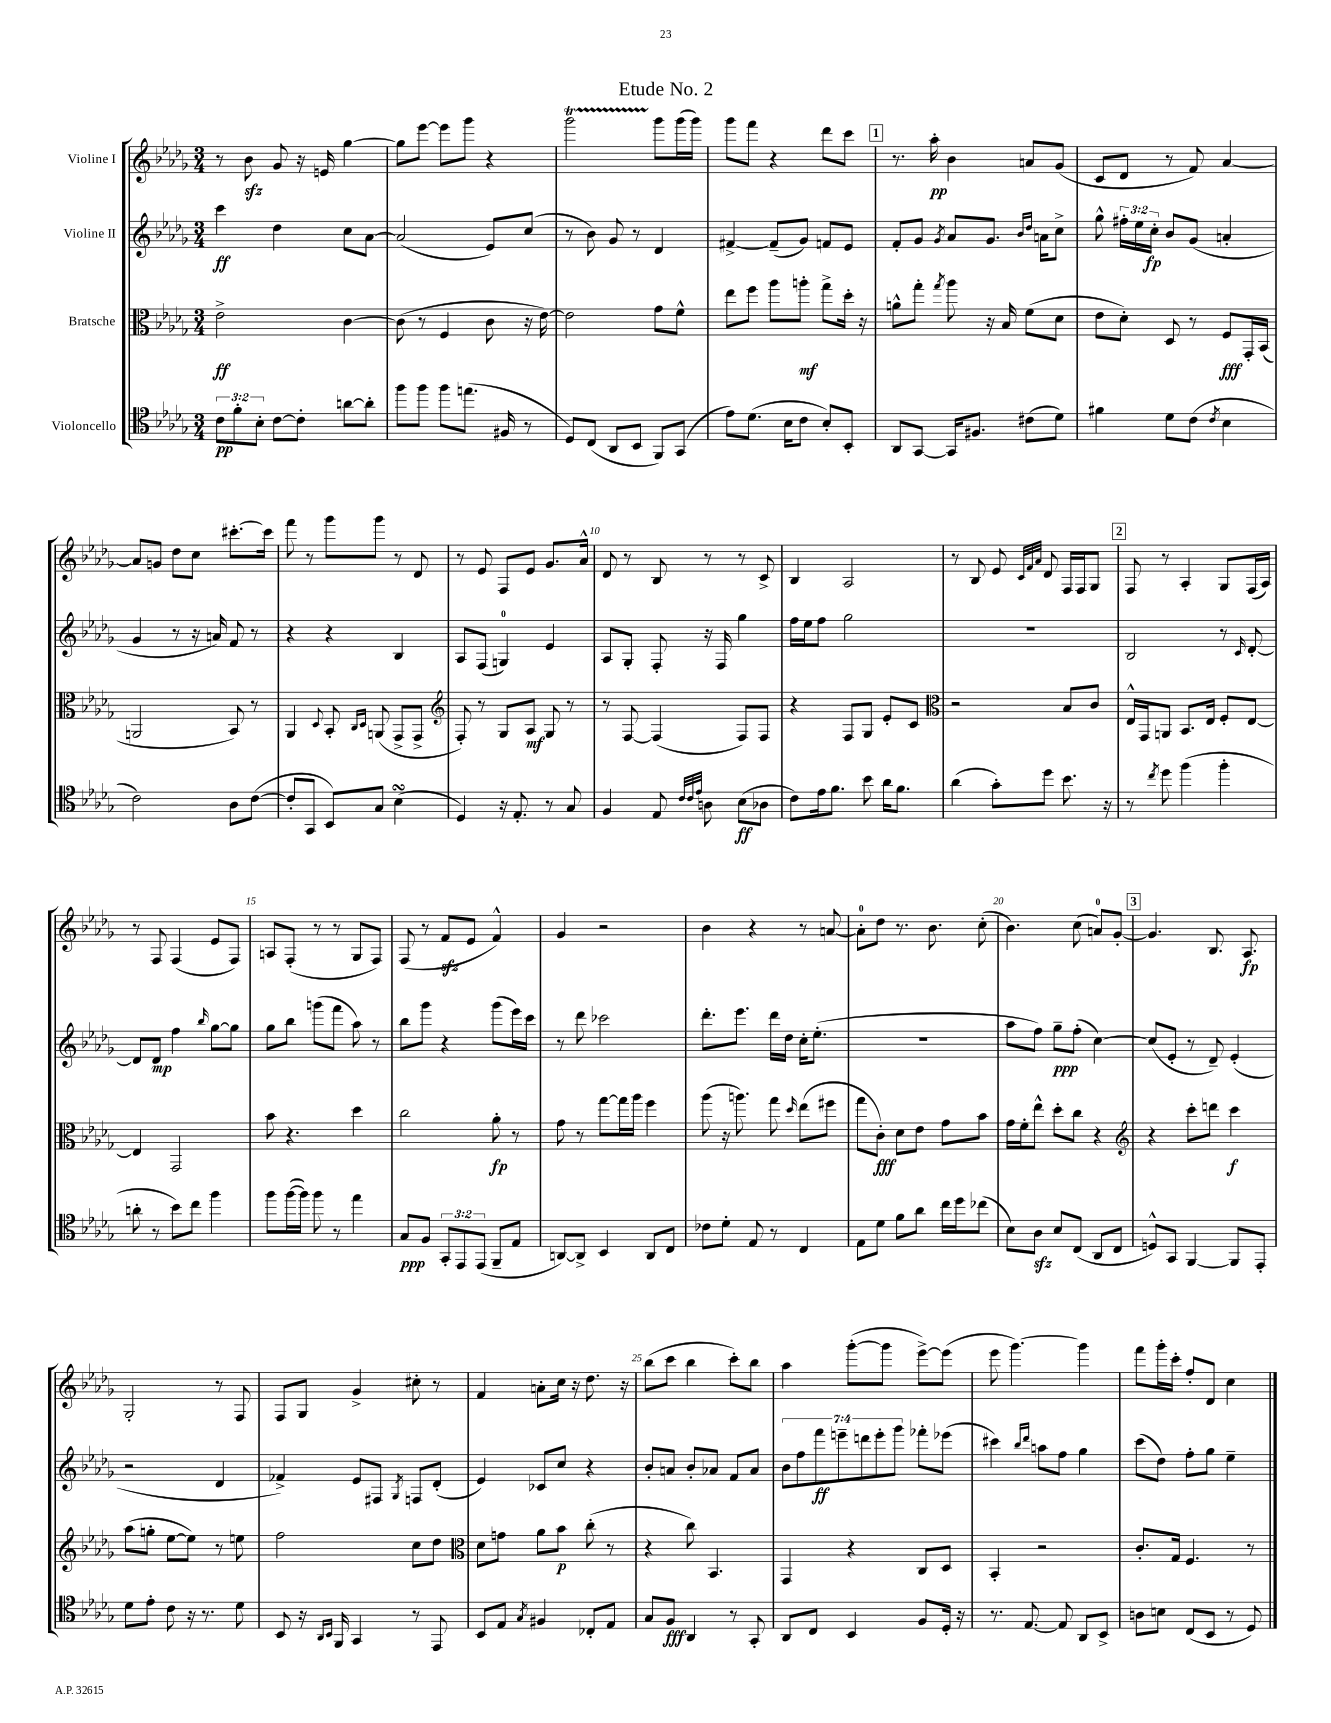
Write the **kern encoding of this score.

**kern	**kern	**kern	**kern
*staff4	*staff3	*staff2	*staff1
*clefC4	*clefC3	*clefG2	*clefG2
*k[b-e-a-d-g-]	*k[b-e-a-d-g-]	*k[b-e-a-d-g-]	*k[b-e-a-d-g-]
*M3/4	*M3/4	*M3/4	*M3/4
12c	2e-^	4ccc	8r
12f'	.	.	.
.	.	.	8b-
12B-'	.	.	.
[8c	.	4dd-	8g-
8c']	.	.	16r
.	.	.	16e
[8a	[4c	8cc	[4gg-
8a']	.	[8a-	.
=	=	=	=
8ff	(8c]	(2a-]	8gg-]
8ff	8r	.	[8eee-
8ff	4F	.	8eee-]
(8.ee	.	.	8ggg-
.	8c	8e-)	4r
16F#	.	.	.
8r	16r	(8cc	.
.	[16e-)	.	.
=	=	=	=
8D-)	2e-]	8r	2ggg-
(8C	.	8b-)	.
8AA-	.	8g-	.
8BB-	.	8r	.
8FF)	8g-	4d-	8ggg-
(8GG-	8f^^	.	(16ggg-
.	.	.	16ggg-)
=	=	=	=
8e-)	8ee-	[4f#^	8ggg-
(8.d-	8ff	.	8fff
.	8aa-	(8f#~]	4r
16B-	.	.	.
8c	8aa'	8g-)	.
8B-')	8gg-^	8f	8ddd-
8BB-'	16dd-'	8e-	8ccc
.	16r	.	.
=	=	=	=
8AA-	8a^^	8f'	8.r
[8GG-	8gg-'	8g-	.
.	.	.	16aa-'
.	8qgg-	8qg-	.
16GG-]	8aa-	8a-	4b-
8.F#	.	.	.
.	16r	8.g-	.
.	16B-	.	.
(8c#	(8f	.	8a
.	.	16qqb-	.
.	.	16qqdd-	.
.	.	16a	.
8d-)	8d-	8cc^	(8g-
=	=	=	=
4f#	8e-	8gg-^^	8c
.	8d-')	24ff#'	8d-
.	.	24ee-	.
.	.	24cc'	.
8d-	8D-	8b-	8r
(8c	8r	(8g-	8f)
8qc	.	.	.
4B-	8F	4a'	[4a-
.	16GG-'	.	.
.	(16BB-	.	.
=	=	=	=
2c)	2AA	4g-	8a-]
.	.	.	8g
.	.	8r	8dd-
.	.	16r	8cc
.	.	16a)	.
8A-	8BB-)	8f	[8.ccc#'
([8c	8r	8r	.
.	.	.	16ccc#]
=	=	=	=
8c']	4AA-	4r	8fff
8GG-	.	.	8r
.	8qqD-	.	.
8BB-)	8BB-'	4r	8ggg-
.	16qqC	.	.
.	16qqD-	.	.
8G-	(8AA	.	8ggg-
(4B-	8GG-^	4B-	8r
.	8GG-^	.	8d-
=	=	=	=
*	*clefG2	*	*
4D-)	8F')	8A-	8r
.	8r	(8F	8e-
16r	8G-	4G)	8F
8.E-'	.	.	.
.	8A-	.	8e-
8r	8G-	4e-	8.g-
8G-	8r	.	.
.	.	.	16a-^^
=	=	=	=
4F	8r	8A-	8d-
.	[8F	8G-'	8r
8E-	(4F]	8F'	8B-
32qqc	.	.	.
32qqc	.	.	.
32qqe-	.	.	.
8A	.	16r	8r
.	.	16F	.
(8B-	8F)	4gg-	8r
8A-	8F	.	8c^
=	=	=	=
8c)	4r	16ff	4B-
.	.	16ee-	.
16e-	.	8ff	.
8.f	.	.	.
.	8F	2gg-	2A-
8b-	8G-	.	.
16a-	8e-'	.	.
8.f	.	.	.
.	8c	.	.
=	=	=	=
*	*clefC3	*	*
(4a-	2r	2.r	8r
.	.	.	8B-
8g-')	.	.	8e-
.	.	.	32qqc
.	.	.	32qqf
.	.	.	32qqa-
8dd-	.	.	8d-
8.b-	8B-	.	16F
.	.	.	16F
.	8c	.	8G-
16r	.	.	.
=	=	=	=
8r	16E-^^	2B-	8F
.	16GG-	.	.
8qcc	.	.	.
8dd-	8AA	.	8r
(4ff	8.BB-	.	4A-'
.	16E-	.	.
4ff'	8F'	8r	8G-
.	.	16qqc	.
.	[8E-	[8d-'	(16F
.	.	.	16A-)
=	=	=	=
8a'	4E-]	8d-]	8r
8r	.	8d-	8F
8b-)	2GG-	4ff	(4F
8cc	.	.	.
.	.	16qqbb-	.
4ff	.	[8gg-	8e-
.	.	8gg-]	8F)
=	=	=	=
8ff	8b-	8gg-	8A
([16ff	4.r	8bb-	(8F'
16ff])	.	.	.
8ff	.	(8ggg	8r
8r	.	8fff	8r
4ee-	4dd-	8aa-)	8G-
.	.	8r	8F)
=	=	=	=
8G-	2cc	8bb-	(8F
8F	.	8ggg-	8r
12GG-'	.	4r	8f
12EE-	.	.	.
.	.	.	8e-
(12EE-	.	.	.
8FF~	8a-'	(8ggg-	4f^^)
8E-	8r	16eee-)	.
.	.	16ccc	.
=	=	=	=
[8AA)	8g-	8r	4g-
8AA^]	8r	8ddd-	.
4BB-	[8gg-	2ccc-	2r
.	16gg-]	.	.
.	16aa-	.	.
8AA	4ff	.	.
8C	.	.	.
=	=	=	=
8c-	(8aa-	8.ddd-'	4b-
8d-'	16r	.	.
.	8.aa)	8.eee-	.
8E-	.	.	4r
8r	8gg-	16ddd-	.
.	.	16dd-	.
.	16qqdd-	.	.
4C	(8ee-	16cc'	8r
.	.	(8.ee-'	.
.	8ff#	.	[8a
=	=	=	=
8E-	8gg-	2.r	8a']
8d-	8c')	.	8dd-
8f	8d-	.	8.r
8a-	8e-	.	.
.	.	.	8.b-
16cc	8g-	.	.
16dd-	.	.	.
(8cc-	8b-	.	(8cc'
=	=	=	=
8B-)	16g-	8aa-	4.b-)
.	16f'	.	.
8A-	8ee-^^	8ff)	.
8B-	8dd-'	8gg-~	.
(8C	8cc	(8ff'	(8cc
8AA-	4r	[4cc)	8a)
8C	.	.	[8g-'
=	=	=	=
*	*clefG2	*	*
8D^^)	4r	(8cc]	4.g-]
8GG-	.	8e-'	.
[4FF	8ccc'	8r	.
.	8ddd	8d-~)	8.B-
8FF]	4ccc	(4e-'	.
.	.	.	8.A-
8EE-'	.	.	.
=	=	=	=
8d-	(8aa-	2r	2G-'
8e-'	8gg'	.	.
8c	[8ee-	.	.
16r	8ee-])	.	.
8.r	.	.	.
.	8r	4d-	8r
8d-	8ee	.	8F
=	=	=	=
8BB-	2ff	4f-^)	8F
16r	.	.	8G-
16qqAA-	.	.	.
16qqBB-	.	.	.
16FF	.	.	.
4GG-	.	8e-	4g-^
.	.	8F#	.
.	.	8qG-	.
8r	8cc	8F	8cc#'
8EE-	8dd-	(8d-'	8r
=	=	=	=
*	*clefC3	*	*
8BB-	8d-	4e-)	4f
8E-	8g	.	.
8qG-	.	.	.
4F#	8a-	8c-	8a'
.	8b-	8cc	16cc
.	.	.	16r
8C-'	(8cc'	4r	8.dd-
8E-	8r	.	.
.	.	.	16r
=	=	=	=
8G-	4r	8b-'	(8bb-
8F	.	8a	8ccc
4AA-	8cc)	8b-'	4bb-
.	4.BB-	8a-	.
8r	.	8f	8ccc')
8GG-'	.	8a-	8bb-
=	=	=	=
8AA-	4GG-	14b-	4aa-
.	.	14ff	.
8C	.	.	.
.	.	14fff	.
.	.	14eee~	.
4BB-	4r	.	([8ggg-'
.	.	14ddd	.
.	.	14eee'	.
.	.	.	8ggg-]
.	.	14ggg-	.
8F	8C	8fff-'	[8eee-^)
16D-'	8D-	(8eee-	(8eee-]
16r	.	.	.
=	=	=	=
8.r	4BB-'	4ccc#)	8eee-
.	.	.	[4.ggg-)
[8.E-	.	.	.
.	.	16qqbb-	.
.	.	16qqddd-	.
.	2r	8aa	.
8E-]	.	8ff	.
8AA-	.	4gg-	4ggg-]
8BB-^	.	.	.
=	=	=	=
8A	8.c'	(8ccc	8fff
8B	.	8dd-)	16ggg-'
.	16G-	.	16ccc'
(8C	4.F	8ff'	8ff'
8BB-	.	8gg-	8d-
8r	.	4ee-~	4cc
8D-)	8r	.	.
==	==	==	==
*-	*-	*-	*-
